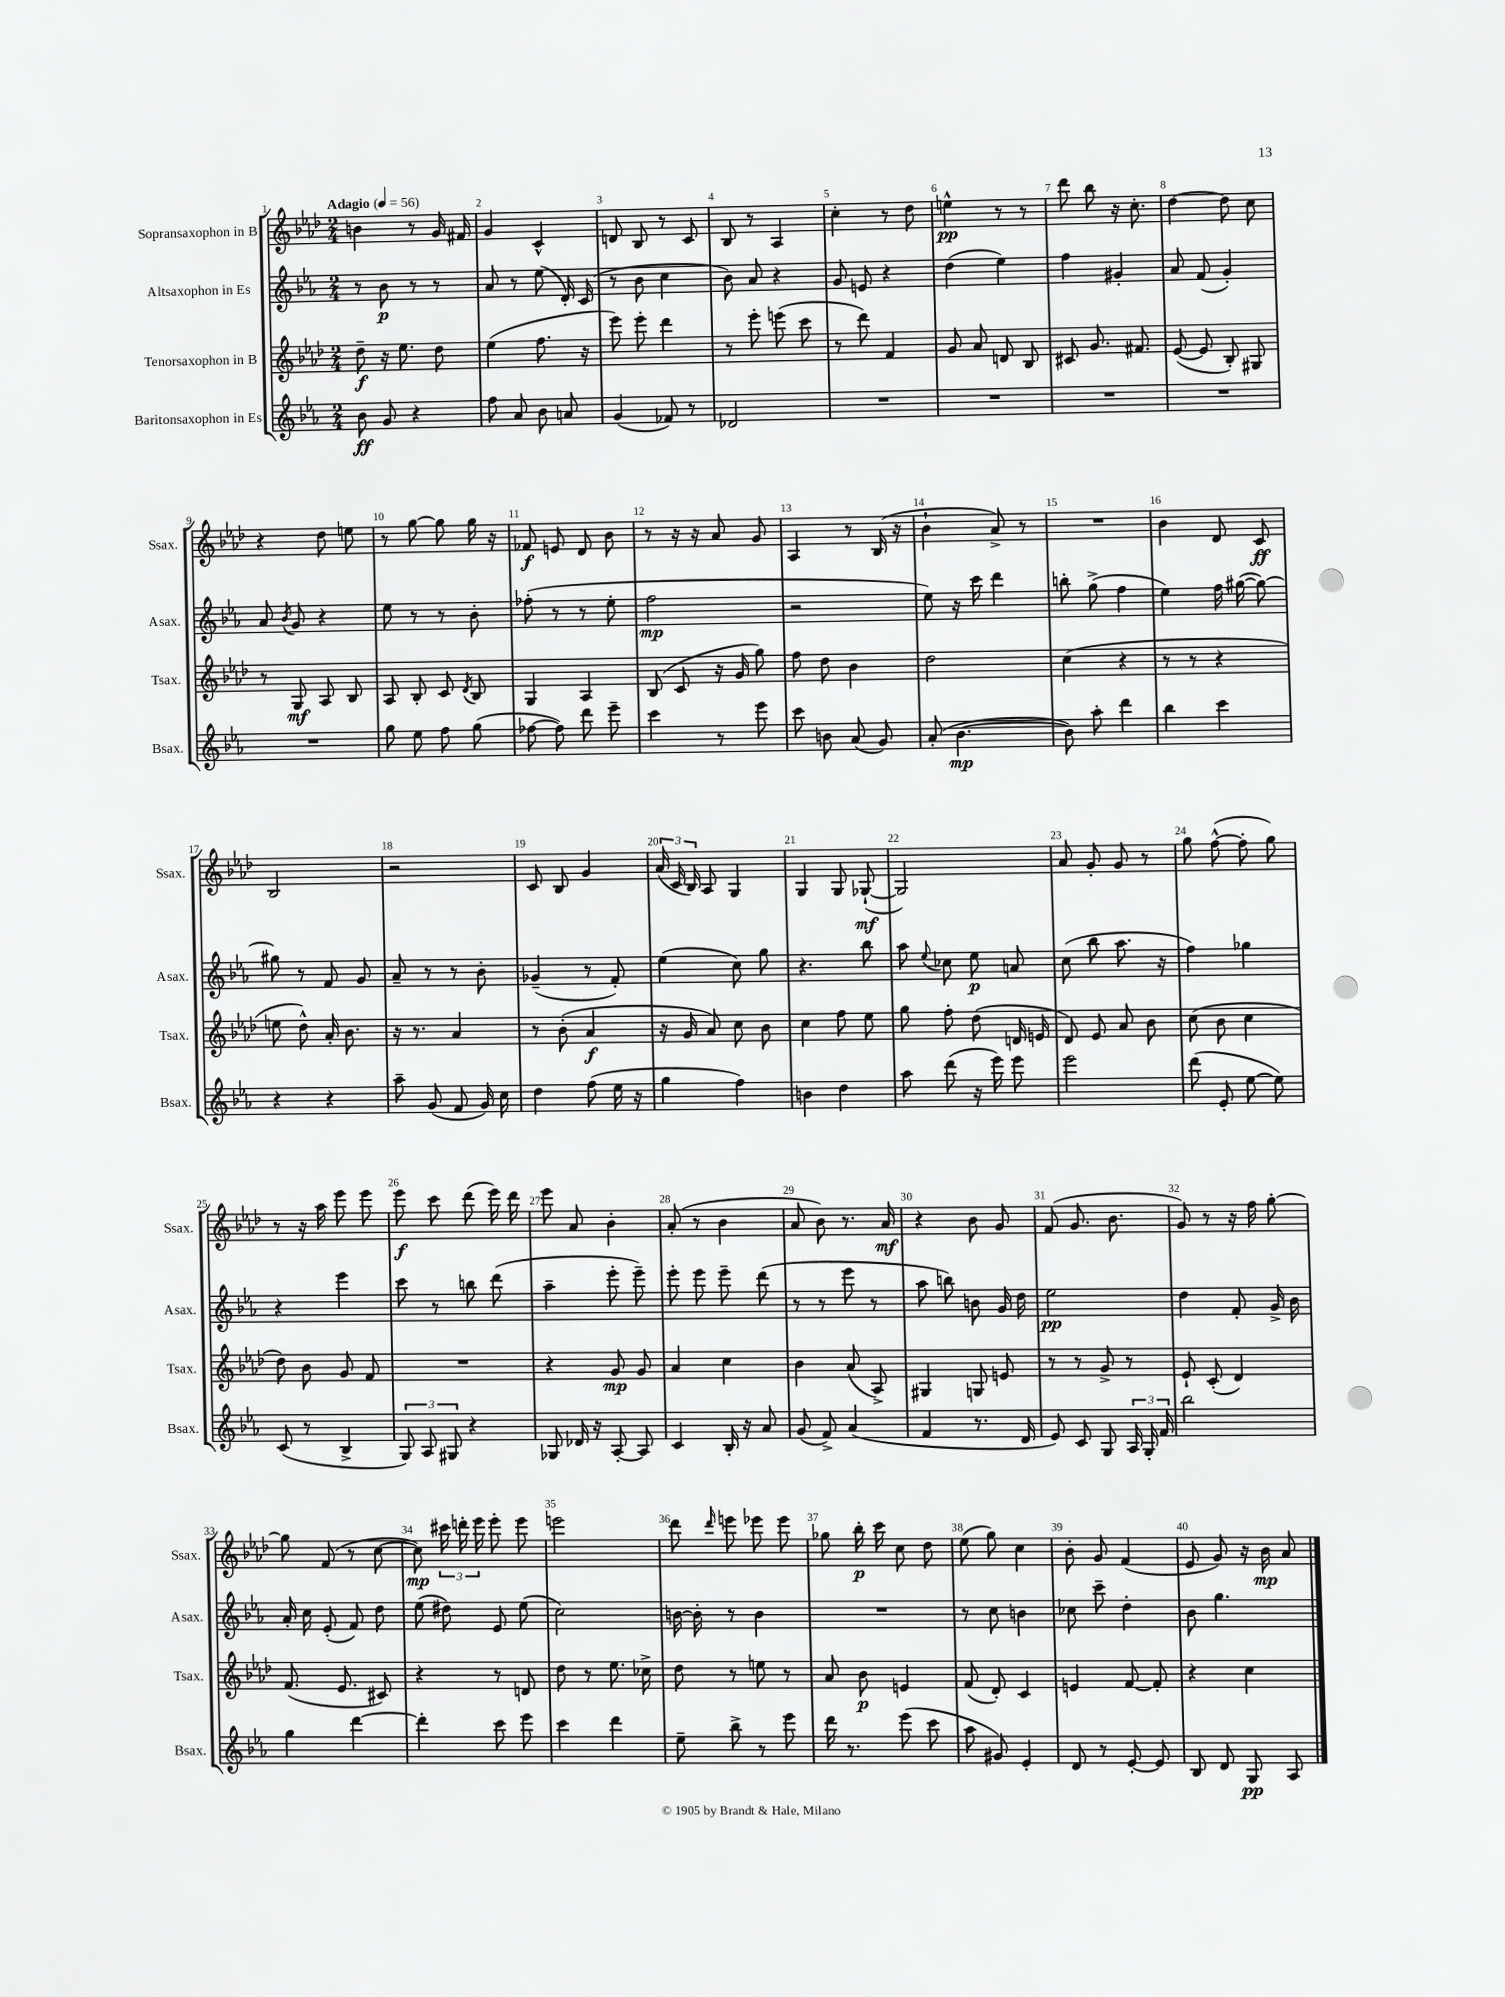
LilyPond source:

<<
\new StaffGroup <<
\new Staff = "s0" \with { instrumentName = "Sopransaxophon in B" shortInstrumentName = "Ssax." } {
    \clef treble \key aes \major \numericTimeSignature \time 2/4 \tempo "Adagio" 4 = 56
    \autoBeamOff b'4 r8 g'16 fis'16 |
    g'4 c'4-^ |
    d'8 bes8 r8 c'8 |
    bes8 r8 aes4 |
    c''4-. r8 des''8 |
    e''4-^\pp r8 r8 |
    des'''8 bes''8 r16 c''8.-. |
    des''4~ des''8 c''8 |
    r4 des''8 e''8 |
    r8 g''8~ g''8 g''16 r16 |
    fes'8\f e'8 des'8 bes'8 |
    r8 r16 r16 aes'8 g'8 |
    aes4 r8 bes16( r16 |
    bes'4-! aes'8->) r8 |
    R2 |
    bes'4 des'8 c'8\ff |
    bes2 |
    r2 |
    c'8 bes8 g'4 |
    \tuplet 3/2 { aes'16( c'16 bes16) } aes8 g4 |
    g4 g8 ges8~-!\mf( |
    ges2) |
    aes'8 g'8-. g'8 r8 |
    g''8 f''8~-^( f''8-. g''8) |
    r8 r16 aes''16 ees'''8 ees'''8 |
    ees'''8\f c'''8 des'''8( ees'''16) des'''16 |
    ees'''8 aes'8 bes'4-. |
    aes'8-.( r8 bes'4 |
    aes'8 bes'8) r8. aes'16\mf |
    r4 bes'8 g'8 |
    f'8( g'8. bes'8. |
    g'8) r8 r16 f''16 g''8~-. |
    g''8 f'8( r8 c''8~ |
    c''8\mp) \tuplet 3/2 { cis'''16 d'''16-. ees'''16 } ees'''8-. ees'''8 |
    e'''2 |
    des'''8 \grace { des'''16 } e'''8 ees'''8 ees'''8 |
    ges''8 bes''16-.\p c'''16 c''8 des''8 |
    ees''8( g''8) c''4 |
    bes'8-. g'8 f'4( |
    ees'8 g'8) r16 bes'16\mp aes'8 \bar "|." |
}
\new Staff = "s1" \with { instrumentName = "Altsaxophon in Es" shortInstrumentName = "Asax." } {
    \clef treble \key ees \major \numericTimeSignature \time 2/4
    \autoBeamOff r8 bes'8\p r8 r8 |
    aes'8 r8 ees''8( d'16-.) c'16( |
    r8 bes'8 c''4 |
    bes'8) aes'8 r4 |
    g'8 e'8 r4 |
    d''4( ees''4) |
    f''4 gis'4-. |
    aes'8 f'8( g'4-.) |
    aes'8 \acciaccatura { bes'8 } g'8 r4 |
    ees''8 r8 r8 bes'8-. |
    fes''8-.( r8 r8 ees''8-. |
    f''2\mp |
    r2 |
    ees''8) r16 c'''16 d'''4 |
    b''8-. g''8->( f''4 |
    ees''4) f''16 gis''16~( gis''8~) |
    gis''8 r8 f'8 g'8 |
    aes'8-- r8 r8 bes'8-. |
    ges'4--( r8 f'8-.) |
    ees''4( c''8) g''8 |
    r4. bes''8 |
    aes''8 \appoggiatura { ees''8 } ces''8 ees''8\p a'8 |
    c''8( bes''8 aes''8. r16 |
    f''4) ges''4 |
    r4 ees'''4 |
    c'''8 r8 b''8 d'''8( |
    aes''4-- ees'''8-. ees'''8--) |
    ees'''8-. ees'''8 ees'''8-- d'''8( |
    r8 r8 ees'''8 r8 |
    aes''8 b''8) b'8 g'16 d''16 |
    ees''2\pp |
    d''4 f'8-. g'16-> bes'16 |
    aes'16-. c''16 ees'8-.( f'8) d''8 |
    ees''8( dis''8) ees'8 ees''8( |
    c''2) |
    b'16~ b'16-. r8 b'4 |
    R2 |
    r8 c''8 b'4 |
    ces''8 c'''8-- d''4-. |
    bes'8 g''4. \bar "|." |
}
\new Staff = "s2" \with { instrumentName = "Tenorsaxophon in B" shortInstrumentName = "Tsax." } {
    \clef treble \key aes \major \numericTimeSignature \time 2/4
    \autoBeamOff des''8--\f r16 ees''8. des''8 |
    ees''4( f''8. r16 |
    ees'''8) ees'''8-. des'''4 |
    r8 ees'''8-. e'''8( c'''8 |
    r8 des'''8) f'4 |
    g'8 aes'8 d'8 bes8 |
    cis'8 g'8. fis'8. |
    ees'8~( ees'8 bes8-.) gis8 |
    r8 g8\mf aes8 bes8 |
    aes8 bes8-. c'8 \acciaccatura { des'8 } bes8 |
    g4 aes4 |
    bes8( c'8 r16 g'16 g''8) |
    f''8 des''8 bes'4 |
    des''2 |
    c''4( r4 |
    r8 r8 r4 |
    e''8 des''8-^) aes'16-. bes'8. |
    r16 r8. aes'4 |
    r8 bes'8-.( aes'4\f |
    r16 g'16 aes'8) c''8 bes'8 |
    c''4 f''8 ees''8 |
    g''8 f''8-. des''8( d'16 e'16 |
    des'8) ees'8 aes'8 bes'8 |
    c''8( bes'8 c''4 |
    des''8) bes'8 g'8 f'8 |
    R2 |
    r4 g'8\mp g'8 |
    aes'4 c''4 |
    bes'4 aes'8( aes8->) |
    gis4 g8 e'8 |
    r8 r8 g'8-> r8 |
    ees'8-! c'8-.( des'4) |
    f'8.( ees'8. cis'8) |
    r4 r8 d'8 |
    des''8 r8 ees''8. ces''16-> |
    des''8 r8 e''8 r8 |
    aes'8 bes'8\p e'4 |
    f'8( des'8-.) c'4 |
    e'4 f'8~ f'8-. |
    r4 c''4 \bar "|." |
}
\new Staff = "s3" \with { instrumentName = "Baritonsaxophon in Es" shortInstrumentName = "Bsax." } {
    \clef treble \key ees \major \numericTimeSignature \time 2/4
    \autoBeamOff bes'8\ff g'8 r4 |
    f''8 aes'8 bes'8 a'8 |
    g'4( fes'8) r8 |
    des'2 |
    R2 |
    R2 |
    R2 |
    R2 |
    R2 |
    g''8 ees''8 f''8 g''8( |
    fes''8~ fes''8) d'''8 ees'''8-- |
    c'''4 r8 ees'''8 |
    c'''8 b'8 aes'8( g'8) |
    aes'8-.( bes'4.~\mp |
    bes'8) aes''8-. d'''4 |
    bes''4 c'''4 |
    r4 r4 |
    aes''8-- g'8( f'8 g'16) c''16 |
    d''4 f''8( ees''16 r16 |
    g''4 f''4) |
    b'4 d''4 |
    aes''8 d'''8( r16 ees'''16) ees'''8 |
    ees'''2 |
    d'''8( ees'8-. ees''8~ ees''8) |
    c'8( r8 bes4-> |
    \tuplet 3/2 { g8) aes8 gis8 } r4 |
    ges8 des'16 r16 aes8~-. aes8 |
    c'4 bes16-. r16 aes'8 |
    g'8( f'8->) aes'4( |
    f'4 r8. d'16 |
    ees'8) c'8 g8 \tuplet 3/2 { aes16 g16-. f'16 } |
    bes''2 |
    g''4 d'''4~ |
    d'''4-. c'''8 ees'''8 |
    c'''4 d'''4 |
    ees''8-- bes''8-> r8 ees'''8 |
    d'''16 r8. ees'''8( c'''8 |
    aes''8 gis'8) ees'4-. |
    d'8 r8 ees'8~-. ees'8 |
    bes8 d'8 g8\pp aes8 \bar "|." |
}
>>
>>
\layout { \context { \Score \override BarNumber.break-visibility = ##(#f #t #t) barNumberVisibility = #all-bar-numbers-visible } }
